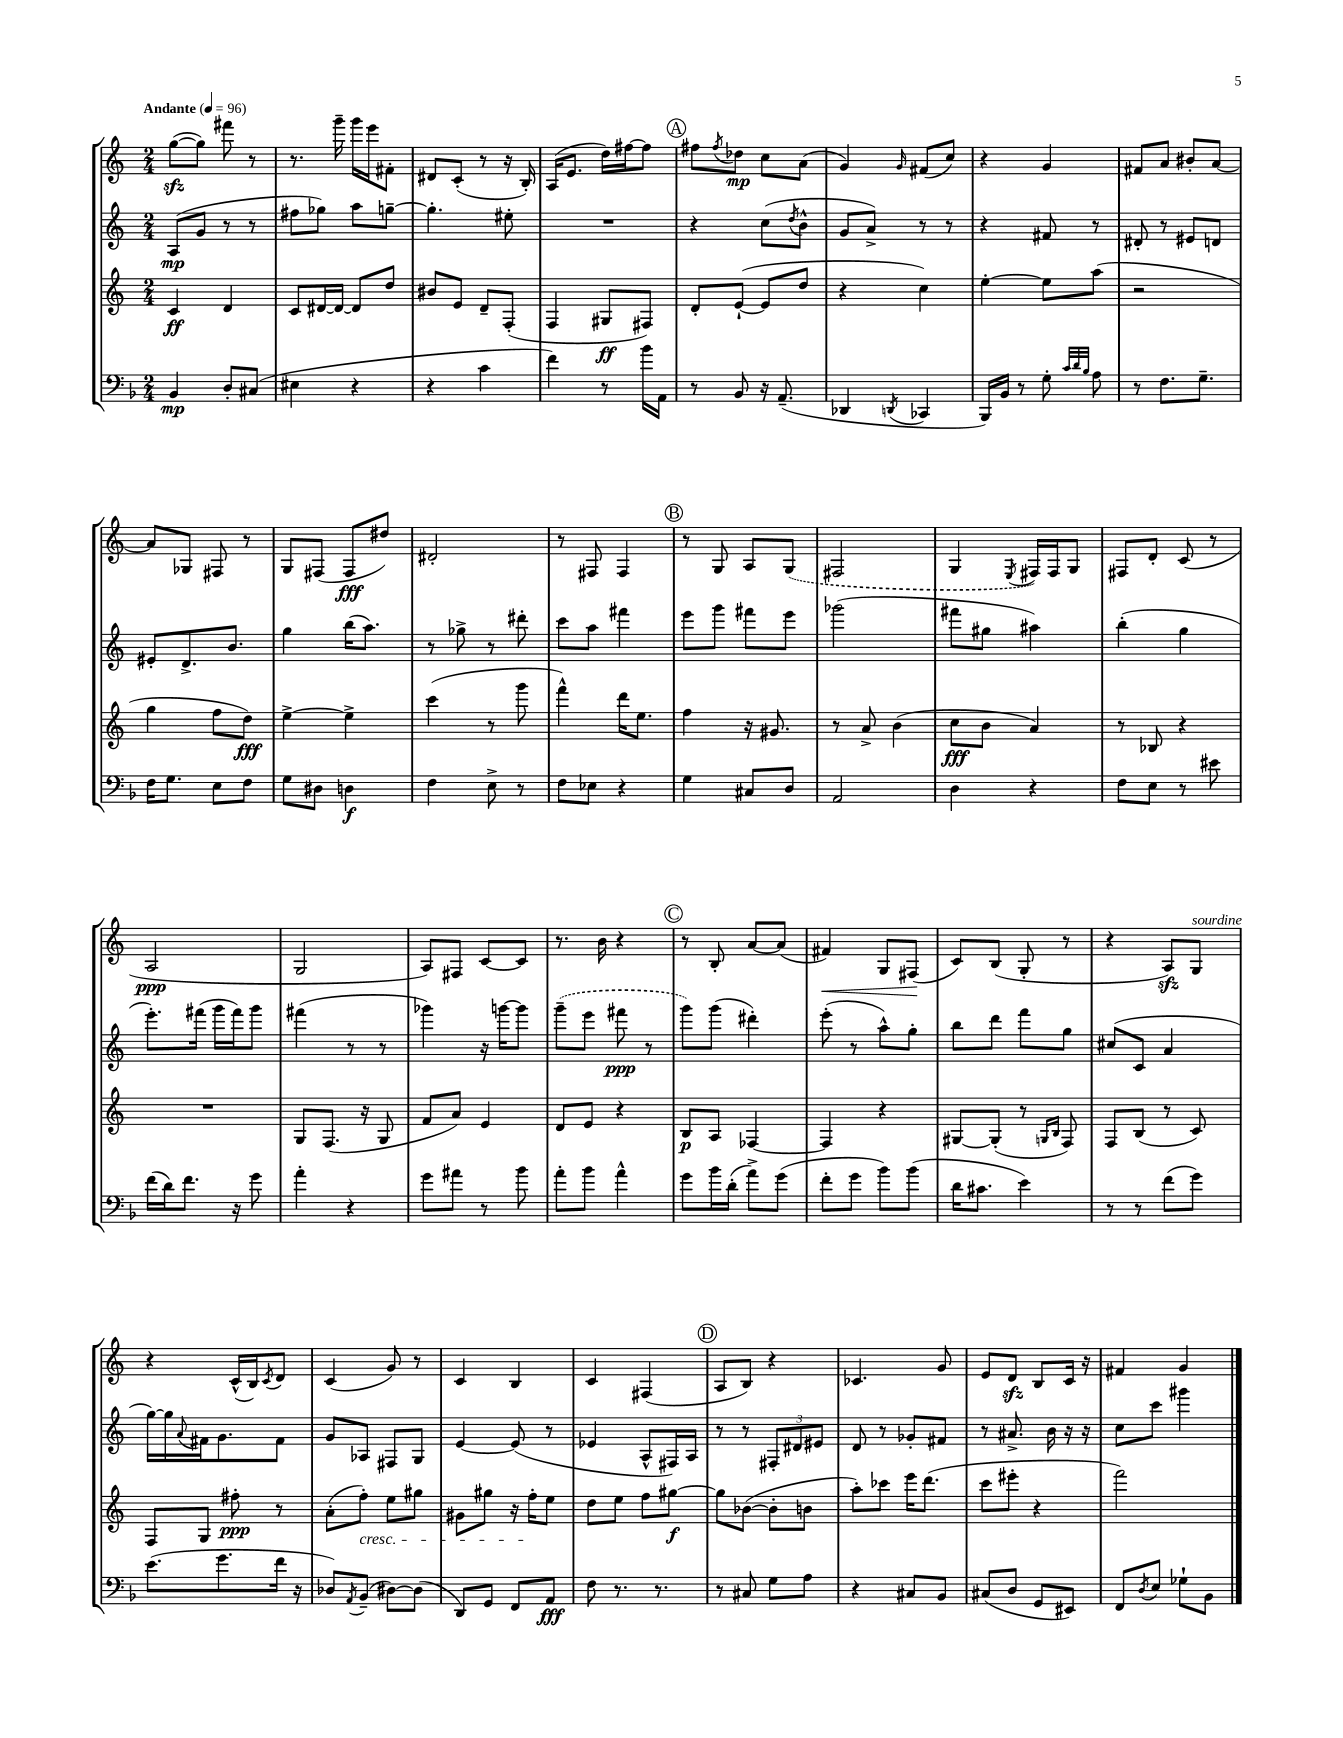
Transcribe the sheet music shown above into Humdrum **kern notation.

**kern	**kern	**kern	**kern
*staff4	*staff3	*staff2	*staff1
*clefF4	*clefG2	*clefG2	*clefG2
*k[b-]	*k[]	*k[]	*k[]
*M2/4	*M2/4	*M2/4	*M2/4
*MM96	*MM96	*MM96	*MM96
4BB-	4c	(8A	([8gg
.	.	8g	8gg])
8D'	4d	8r	8fff#
(8C#	.	8r	8r
=	=	=	=
4E#	8c	8ff#	8.r
.	[16d#	8gg-)	.
.	16d#_	.	16ggg~
4r	8d#]	8aa	16ggg
.	.	.	16eee
.	8dd	[8gg~	8f#'
=	=	=	=
4r	8b#	4.gg']	8d#
.	8e	.	(8c'
4c	8d~	.	8r
.	(8F'	8ee#'	16r
.	.	.	16B')
=	=	=	=
4f)	4F	2r	(16A
.	.	.	8.e
8r	8G#	.	16dd)
.	.	.	[16ff#
16b-	8F#)	.	8ff#]
16AA	.	.	.
=	=	=	=
8r	8d'	4r	8ff#
.	.	.	8qff#
8BB-	([8e`	.	8dd-
16r	8e]	(8cc	8cc
(8.AA~	.	.	.
.	.	8qdd	.
.	8dd	8b^^	(8a
=	=	=	=
4DD-	4r	8g	4g)
.	.	8a^)	.
8qDD	.	.	16qqg
4CC-	4cc)	8r	(8f#
.	.	8r	8cc)
=	=	=	=
16BBB-)	[4ee'	4r	4r
16BB-	.	.	.
8r	.	.	.
8G'	8ee]	8f#	4g
32qqc	.	.	.
32qqd	.	.	.
32qqB-	.	.	.
8A	(8aa	8r	.
=	=	=	=
8r	2r	8d#'	8f#
8.F	.	8r	8a
.	.	8e#	8b#'
8.G~	.	.	.
.	.	8d	[8a
=	=	=	=
16F	4gg	8e#'	8a]
8.G	.	.	.
.	.	8.d^	8G-
8E	8ff	.	8F#
.	.	8.b	.
8F	8dd)	.	8r
=	=	=	=
8G	[4ee^	4gg	8G
8D#	.	.	(8F#
4D	4ee^]	(16bb	8F#
.	.	8.aa)	.
.	.	.	8dd#)
=	=	=	=
4F	(4ccc	8r	2d#'
.	.	8gg-^	.
8E^	8r	8r	.
8r	8ggg	8ddd#'	.
=	=	=	=
8F	4fff^^)	8ccc	8r
8E-	.	8aa	8F#
4r	16ddd	4fff#	4F#
.	8.ee	.	.
=	=	=	=
4G	4ff	8eee	8r
.	.	8ggg	8G
8C#	16r	8fff#	8A
.	8.g#	.	.
8D	.	8eee	(8G
=	=	=	=
2AA	8r	(2ggg-	2F#
.	8a^	.	.
.	(4b	.	.
=	=	=	=
4D	8cc	8fff#	4G
.	8b	8gg#	.
.	.	.	8qE
4r	4a)	4aa#)	16F#)
.	.	.	16F#
.	.	.	8G
=	=	=	=
8F	8r	(4bb'	8F#
8E	8B-	.	8d'
8r	4r	4gg	(8c
8e#	.	.	8r
=	=	=	=
(16f	2r	8.eee')	2A
16d)	.	.	.
8.f	.	.	.
.	.	(16fff#	.
.	.	16ggg	.
16r	.	16fff#)	.
8g	.	8ggg	.
=	=	=	=
4a'	8G	(4fff#	2G
.	(8.F	.	.
4r	.	8r	.
.	16r	.	.
.	8G	8r	.
=	=	=	=
8g	8f	4ggg-)	8A)
8a#	8a)	.	8F#
8r	4e	16r	[8c
.	.	[16ggg	.
8b-	.	8ggg]	8c]
=	=	=	=
8a'	8d	(8ggg~	8.r
8b-	8e	8eee	.
.	.	.	16b
4a^^	4r	8fff#	4r
.	.	8r	.
=	=	=	=
8g	8B	8ggg)	8r
16b-	8A	(8ggg	8B'
(16d'	.	.	.
8a^)	[4F-	4ddd#')	[8a
(8g	.	.	(8a]
=	=	=	=
8f'	4F-]	(8eee'	4f#)
8g	.	8r	.
8b-)	4r	8aa^^)	8G
(8b-	.	8gg'	(8F#
=	=	=	=
16d	[8G#	8bb	8c)
8.c#	.	.	.
.	(8G#']	8ddd	(8B
4e)	8r	8fff	8G'
.	16qqG	.	.
.	16qqB	.	.
.	8F)	8gg	8r
=	=	=	=
8r	8F	(8cc#	4r
8r	(8B	8c	.
(8f	8r	4a	8A)
8g)	8c)	.	8G
=	=	=	=
(8.e	8F	[16gg)	4r
.	.	16gg]	.
.	.	8qqa	.
.	8G	16f#	.
8.g	.	8.g	.
.	8ff#'	.	(16c^^
.	.	.	16B)
.	.	.	8qc
16f	8r	8f#	8d
16r	.	.	.
=	=	=	=
8D-)	(8a'	8g	(4c
8qAA	.	.	.
(8BB-~	8ff')	8A-	.
[8D#)	8ee	8F#	8g)
(8D#]	8gg#	8G	8r
=	=	=	=
8DD)	8g#	[4e	4c
8GG	8gg#	.	.
8FF	16r	(8e]	4B
.	16ff'	.	.
8AA	8ee	8r	.
=	=	=	=
8F	8dd	4e-	4c
8.r	8ee	.	.
.	8ff	8A^^	(4F#
8.r	.	.	.
.	[8gg#	16F#)	.
.	.	16A	.
=	=	=	=
8r	8gg#]	8r	8A
8C#	([8b-	8r	8B)
8G	8b-']	12F#'	4r
.	.	12d#	.
8A	8b	.	.
.	.	12e#	.
=	=	=	=
4r	8aa')	8d	4.c-
.	8ccc-	8r	.
8C#	16eee	8g-'	.
.	(8.ddd	.	.
8BB-	.	8f#	8g
=	=	=	=
(8C#	8ccc	8r	8e
8D	8eee#'	8.a#^	8d
8GG	4r	.	8B
.	.	16b	.
8EE#)	.	16r	16c
.	.	16r	16r
=	=	=	=
8FF	2fff)	8cc	4f#
8qD	.	.	.
8E	.	8ccc	.
8G-`	.	4ggg#	4g
8BB-	.	.	.
==	==	==	==
*-	*-	*-	*-
